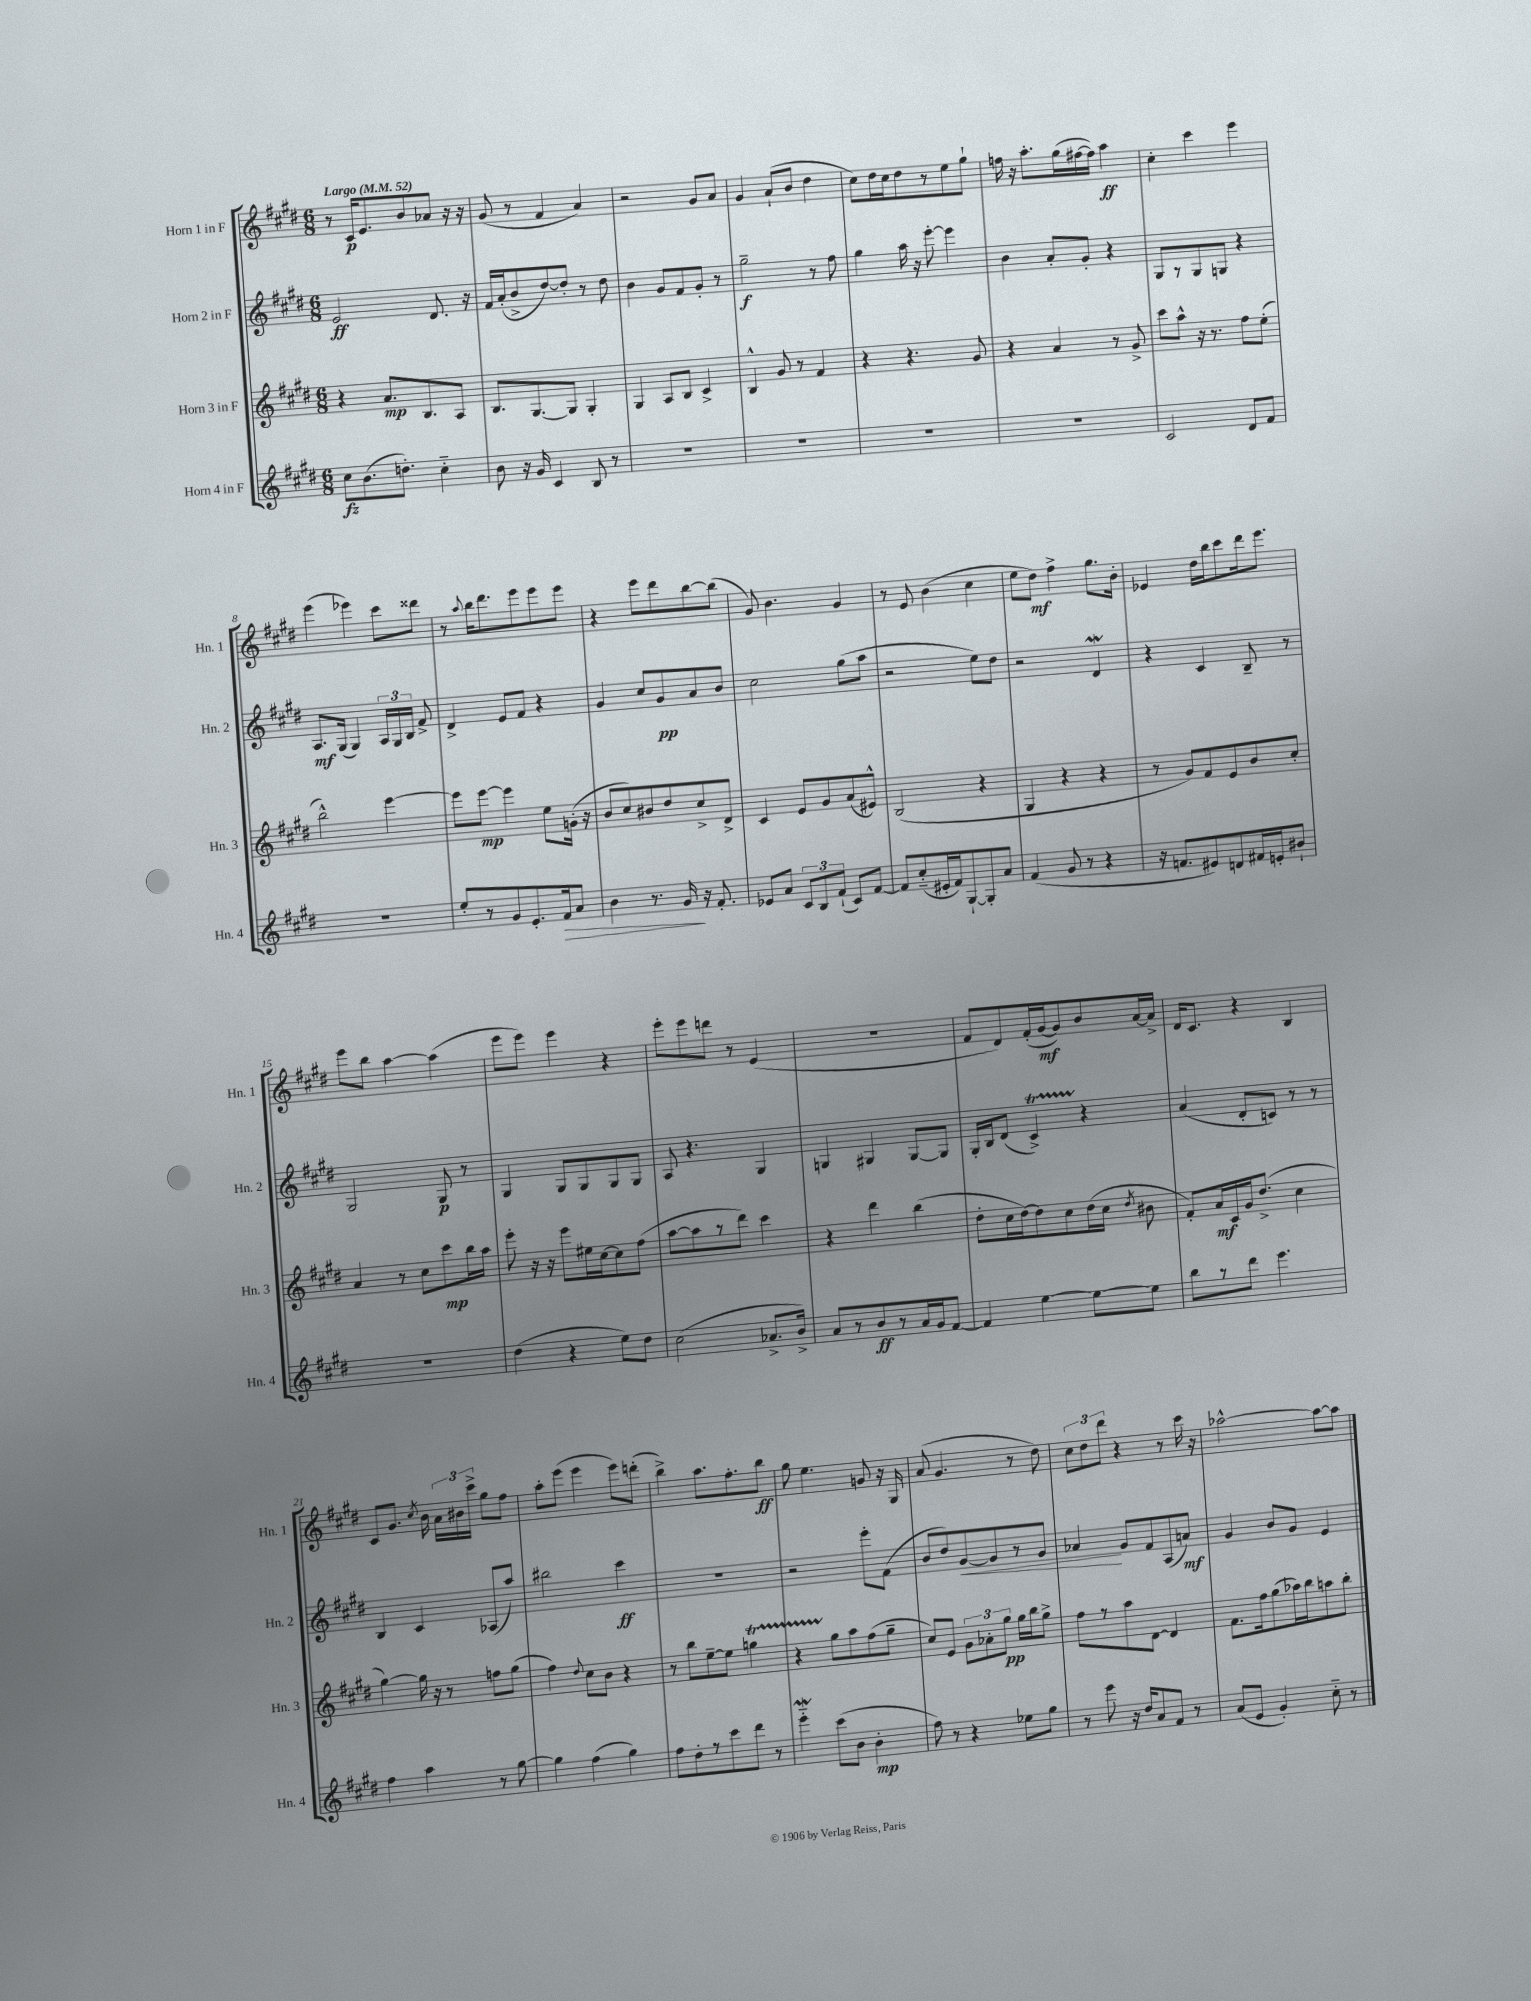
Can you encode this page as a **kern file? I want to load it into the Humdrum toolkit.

**kern	**dynam	**kern	**dynam	**kern	**dynam	**kern	**dynam
*part4	*part4	*part3	*part3	*part2	*part2	*part1	*part1
*staff4	*staff4	*staff3	*staff3	*staff2	*staff2	*staff1	*staff1
*I"Horn 4 in F	*	*I"Horn 3 in F	*	*I"Horn 2 in F	*	*I"Horn 1 in F	*
*I'Hn. 4	*	*I'Hn. 3	*	*I'Hn. 2	*	*I'Hn. 1	*
*clefG2	*	*clefG2	*	*clefG2	*	*clefG2	*
*k[f#c#g#d#]	*	*k[f#c#g#d#]	*	*k[f#c#g#d#]	*	*k[f#c#g#d#]	*
*M6/8	*	*M6/8	*	*M6/8	*	*M6/8	*
*MM52	*	*MM52	*	*MM52	*	*MM52	*
=1	=1	=1	=1	=1	=1	=1	=1
!	!	!	!	!	!	!LO:TX:a:B:t=Largo	!
8cc#\L	fz	4r	.	2e/	ff	8r	.
(8.b\	.	.	.	.	.	16c#/KL	p
.	.	.	.	.	.	8.e/	.
.	.	8.a/L	mp	.	.	.	.
8.ddn'\J)	.	.	.	.	.	.	.
.	.	.	.	.	.	8b/	.
.	.	8.B/	.	.	.	.	.
4cc#\	.	.	.	8.d#/	.	8a-X/J	.
.	.	8A/J	.	.	.	16r	.
.	.	.	.	16r	.	16r	.
=2	=2	=2	=2	=2	=2	=2	=2
8b\	.	8.B/L	.	16f#/LL	.	(8g#/	.
.	.	.	.	(16a'/J	.	.	.
16r	.	.	.	8b^/	.	8r	.
16g#/	.	[8.G#/	.	.	.	.	.
4c#/	.	.	.	[8dd#/)	.	4f#/	.
.	.	8G#/J]	.	8dd#'/J]	.	.	.
8B/	.	4G#'/	.	8r	.	4a/)	.
8r	.	.	.	8dd#\	.	.	.
=3	=3	=3	=3	=3	=3	=3	=3
2.r	.	4G#/	.	4b\	.	2r	.
.	.	8A/L	.	8g#/L	.	.	.
.	.	8B/J	.	8f#/	.	.	.
.	.	4c#^/	.	8g#'/J	.	8g#/L	.
.	.	.	.	8r	.	8a/J	.
=4	=4	=4	=4	=4	=4	=4	=4
2.r	.	4B^^/	.	2gg#~\	f	4g#/	.
.	.	8g#/	.	.	.	(8a`/L	.
.	.	8r	.	.	.	8b/J	.
.	.	4f#/	.	8r	.	4dd#\	.
.	.	.	.	8ff#\	.	.	.
=5	=5	=5	=5	=5	=5	=5	=5
2.r	.	4r	.	4gg#\	.	8cc#\L)	.
.	.	.	.	.	.	16dd#\L	.
.	.	.	.	.	.	16cc#\J	.
.	.	4.r	.	16aa\	.	8dd#\	.
.	.	.	.	16r	.	.	.
.	.	.	.	[8eee'\	.	8r	.
.	.	.	.	4eee\]	.	8ee\	.
.	.	8g#/	.	.	.	8gg#`\J	.
=6	=6	=6	=6	=6	=6	=6	=6
2.r	.	4r	.	4b\	.	16ffn\	.
.	.	.	.	.	.	16r	.
.	.	.	.	.	.	8.aa'\L	.
.	.	4a/	.	8a'/L	.	.	.
.	.	.	.	.	.	(16gg#\L	.
.	.	.	.	8g#'/J	.	[16ff#X\	.
.	.	.	.	.	.	16ff#\JJ])	.
.	.	8r	.	4r	.	4aa\	ff
.	.	8g#^/	.	.	.	.	.
=7	=7	=7	=7	=7	=7	=7	=7
2c#/	.	8ccc#\L	.	8G#/L	.	4cc#'\	.
.	.	8aa^^\J	.	8r	.	.	.
.	.	16r	.	8G#/	.	4ccc#\	.
.	.	8.r	.	.	.	.	.
.	.	.	.	8Gn/J	.	.	.
8d#/L	.	8ff#\L	.	4r	.	4eee\	.
8f#/J	.	(8ee'\J	.	.	.	.	.
!!LO:LB:g=z
=8	=8	=8	=8	=8	=8	=8	=8
2.r	.	2bb^^\)	.	8.A/L	mf	(4eee\	.
.	.	.	.	(16G#/Jk	.	.	.
.	.	.	.	4G#/)	.	4eee-X\)	.
.	.	[4eee\	.	24A/LL	.	8ccc#\L	.
.	.	.	.	24G#/	.	.	.
.	.	.	.	24B/JJ	.	.	.
.	.	.	.	8f#^/	.	8ddd##X\J	.
=9	=9	=9	=9	=9	=9	=9	=9
8ee'/L	.	8eee\L]	.	4d#^/	.	8r	.
.	.	.	.	.	.	8qqaa/	.
8r	.	[8eee\J	mp	.	.	16bb\KL	.
.	.	.	.	.	.	8.ddd#\	.
8g#/	.	4eee\]	.	8e/L	.	.	.
8.e'/	.	.	.	8f#/J	.	8eee\	.
.	.	8ee\L	.	4r	.	8eee\	.
!	!LO:HP:b	!	!	!	!	!	!
16f#/k	>	.	.	.	.	.	.
8a/J	.	(16gn'\Jk	.	.	.	8eee\J	.
.	.	16r	.	.	.	.	.
=10	=10	=10	=10	=10	=10	=10	=10
4b\	.	8b/L	.	4g#/	.	4r	.
.	.	8cc#/)	.	.	.	.	.
8.r	.	8b#X/	.	8cc#/L	.	8eee\L	.
.	.	8dd#/	.	8g#/	pp	8ddd#\	.
16g#/	.	.	.	.	.	.	.
16r	]	8cc#^/	.	8a/	.	[8bb\	.
8.f#'/	.	.	.	.	.	.	.
.	.	8d#^/J	.	8b/J	.	(8bb\J]	.
=11	=11	=11	=11	=11	=11	=11	=11
8e-X/L	.	4c#/	.	2cc#\	.	8g#/)	.
8a/J	.	.	.	.	.	4.b\	.
12c#/L	.	8e/L	.	.	.	.	.
12B/	.	.	.	.	.	.	.
.	.	8g#/	.	.	.	.	.
(12f#`/J	.	.	.	.	.	.	.
8c#/L)	.	(8a/	.	(8gg#\L	.	4g#/	.
[8f#/J	.	8e#X^^/J)	.	8aa\J	.	.	.
=12	=12	=12	=12	=12	=12	=12	=12
8f#/L]	.	(2B/	.	2r	.	8r	.
(8cc#/	.	.	.	.	.	8e/	.
16e#X'/L	.	.	.	.	.	(4b\	.
16f#/J)	.	.	.	.	.	.	.
[8G#`/	.	.	.	.	.	.	.
8G#'/]	.	4r	.	8ee\L)	.	4cc#\	.
8a/J	.	.	.	8dd#\J	.	.	.
=13	=13	=13	=13	=13	=13	=13	=13
(4f#/	.	4G#/	.	2r	.	8ee\L	.
.	.	.	.	.	.	8dd#\J)	mf
8g#/	.	4r	.	.	.	4ff#^\	.
8r	.	.	.	.	.	.	.
4r	.	4r	.	4d#W/	.	8.gg#\L	.
.	.	.	.	.	.	16b'\Jk	.
=14	=14	=14	=14	=14	=14	=14	=14
16r	.	8r	.	4r	.	4e-X/	.
8.fn/L	.	.	.	.	.	.	.
.	.	8g#/L)	.	.	.	.	.
8e#X/)	.	8f#/	.	4c#/	.	16dd#\LL	.
.	.	.	.	.	.	16bb\J	.
8dn/	.	8e/	.	.	.	8ccc#\	.
16f#X/L	.	8b/	.	8B~/	.	16ddd#\k	.
16en'/J	.	.	.	.	.	8.eee\J	.
8b#X`/J	.	8cc#'/J	.	8r	.	.	.
!!LO:LB:g=z
=15	=15	=15	=15	=15	=15	=15	=15
2.r	.	4a/	.	2G#/	.	8eee\L	.
.	.	.	.	.	.	8bb\J	.
.	.	8r	.	.	.	[4aa\	.
.	.	8cc#\L	.	.	.	.	.
.	.	8ccc#\	mp	8G#/	p	(4aa\]	.
.	.	16bb\L	.	8r	.	.	.
.	.	16aa\JJ	.	.	.	.	.
=16	=16	=16	=16	=16	=16	=16	=16
(4dd#\	.	8eee'\	.	4G#/	.	8eee\L	.
.	.	16r	.	.	.	8eee\J)	.
.	.	16r	.	.	.	.	.
4r	.	8eee\L	.	8G#/L	.	4eee\	.
.	.	16ee#X\L	.	8G#/	.	.	.
.	.	[16cc#\J	.	.	.	.	.
8ee\L)	.	8cc#\]	.	8G#/	.	4r	.
8dd#\J	.	(8ff#\J	.	8G#/J	.	.	.
=17	=17	=17	=17	=17	=17	=17	=17
(2cc#\	.	[8aa\L	.	8A/	.	8eee'\L	.
.	.	8aa\]	.	4.r	.	8eee\	.
.	.	8r	.	.	.	8dddn\J	.
.	.	8ddd#\J)	.	.	.	8r	.
8.a-X^/L	.	4ccc#\	.	4G#/	.	(4e/	.
16b^/Jk)	.	.	.	.	.	.	.
=18	=18	=18	=18	=18	=18	=18	=18
8a/L	.	4r	.	4Gn/	.	2.r	.
8r	.	.	.	.	.	.	.
8b/	ff	4ddd#\	.	4G#X/	.	.	.
8r	.	.	.	.	.	.	.
16a/L	.	(4bb\	.	[8G#/L	.	.	.
16g#/J	.	.	.	.	.	.	.
[8f#/J	.	.	.	8G#/J]	.	.	.
=19	=19	=19	=19	=19	=19	=19	=19
4f#/]	.	8dd#'\L	.	16G#'/LL	.	8f#/L	.
.	.	.	.	16B/J	.	.	.
.	.	16cc#\L	.	(8d#/J	.	8d#/)	.
.	.	[16dd#\J)	.	.	.	.	.
[4ee\	.	8dd#\]	.	4c#T^/)	.	(16f#'/L	.
.	.	.	.	.	.	[16g#/J	mf
.	.	8cc#\	.	.	.	8g#/])	.
8ee\L_	.	(16dd#\L	.	4r	.	8b/	.
.	.	16cc#\JJ	.	.	.	.	.
.	.	8qdd#/	.	.	.	.	.
8ee\J]	.	8b#X\	.	.	.	[16a/L	.
.	.	.	.	.	.	16a^/JJ]	.
=20	=20	=20	=20	=20	=20	=20	=20
8bb\L	.	8f#'/L)	.	(4a/	.	16d#/KL	.
.	.	.	.	.	.	8.c#/J	.
8r	.	16a/L	mf	.	.	.	.
.	.	16c#/	.	.	.	.	.
8ddd#\J	.	16g#/J	.	8d#'/L	.	4r	.
.	.	(8.dd#^/J	.	.	.	.	.
4.eee\	.	.	.	8cn/J)	.	.	.
.	.	4cc#\	.	8r	.	4B/	.
.	.	.	.	8r	.	.	.
!!LO:LB:g=z
=21	=21	=21	=21	=21	=21	=21	=21
4ff#\	.	[4gg#\)	.	4B/	.	8c#/L	.
.	.	.	.	.	.	8.g#/J	.
4aa\	.	16gg#\]	.	4c#/	.	.	.
.	.	.	.	.	.	8qcc#/	.
.	.	16r	.	.	.	16b\	.
.	.	8r	.	.	.	24a\LL	.
.	.	.	.	.	.	24b#X\	.
.	.	.	.	.	.	24ccc#^\JJ	.
8r	.	8ffn\L	.	(8A-X/L	.	8gg#\L	.
[8gg#\	.	(8gg#\J	.	8aa/J)	.	8ff#\J	.
=22	=22	=22	=22	=22	=22	=22	=22
4gg#\]	.	4ff#\)	.	2bb#X\	.	8aa'\L	.
.	.	.	.	.	.	(8eee\J	.
.	.	8qqdd#/	.	.	.	.	.
(4ff#\	.	8cc#\L	.	.	.	4eee\	.
.	.	8b\J	.	.	.	.	.
4gg#\)	.	4r	.	4ccc#\	ff	8eee\L)	.
.	.	.	.	.	.	(8dddn'\J	.
=23	=23	=23	=23	=23	=23	=23	=23
8ff#\L	.	8r	.	2.r	.	4bb^\)	.
8dd#'\	.	8bb\L	.	.	.	.	.
8r	.	[8ee~\	.	.	.	8.aa\L	.
8ccc#\	.	8ee\J]	.	.	.	.	.
.	.	.	.	.	.	8.ff#'\	.
8ddd#\J	.	4ggnT\	.	.	.	.	.
8r	.	.	.	.	.	8bb\J	ff
=24	=24	=24	=24	=24	=24	=24	=24
4eeew\	.	4r	.	2r	.	8gg#\	.
.	.	.	.	.	.	4.ee\	.
(8ccc#\L	.	8gg#\L	.	.	.	.	.
8b\J	.	8aa\	.	.	.	.	.
4b'\	mp	(8ff#\	.	8eee'\L	.	8gn/	.
.	.	8gg#~\J	.	(8f#\J	.	16r	.
.	.	.	.	.	.	16G#/	.
=25	=25	=25	=25	=25	=25	=25	=25
8ff#\)	.	8cc#/L)	.	8b/L	.	(8a/	.
8r	.	8e/J	.	8dd#/)	.	4.g#/	.
!	!	!	!	!	!LO:HP:b	!	!
4r	.	12g#\L	.	[8g#/	<	.	.
.	.	12a-X'\	.	.	.	.	.
.	.	.	.	8g#/]	.	.	.
.	.	12gg#\J	pp	.	.	.	.
8ee-X\L	.	16gg#\LL	.	8r	.	8r	.
.	.	16bb\J	.	.	.	.	.
8gg#\J	.	8gg#^\J	.	8g#/J	.	8dd#\)	.
=26	=26	=26	=26	=26	=26	=26	=26
8r	.	8ff#\L	.	4a-X/	.	12cc#\L	.
.	.	.	.	.	.	12dd#\	.
8eee\	.	8r	.	.	.	.	.
.	.	.	.	.	.	12ddd#\J	.
16r	.	8aa\	.	8g#/L	[	4r	.
16dd#/KL	.	.	.	.	.	.	.
8a/	.	[8d#\J	.	8f#/	.	.	.
8f#/J	.	4d#/]	.	(8A/	.	8r	.
8r	.	.	.	8an/J)	mf	16ccc#\	.
.	.	.	.	.	.	16r	.
=27	=27	=27	=27	=27	=27	=27	=27
(8a/L	.	8.f#\L	.	4g#/	.	[2aa-X^^\	.
8e/J	.	.	.	.	.	.	.
.	.	16ff#\k	.	.	.	.	.
4g#'/)	.	(8gg#\	.	8b/L	.	.	.
.	.	16aa-X\L)	.	8g#/J	.	.	.
.	.	16bb\J	.	.	.	.	.
8cc#\	.	8aan\	.	4e/	.	8aa-\L_	.
8r	.	8bb'\J	.	.	.	8aa-\J]	.
==	==	==	==	==	==	==	==
*-	*-	*-	*-	*-	*-	*-	*-
